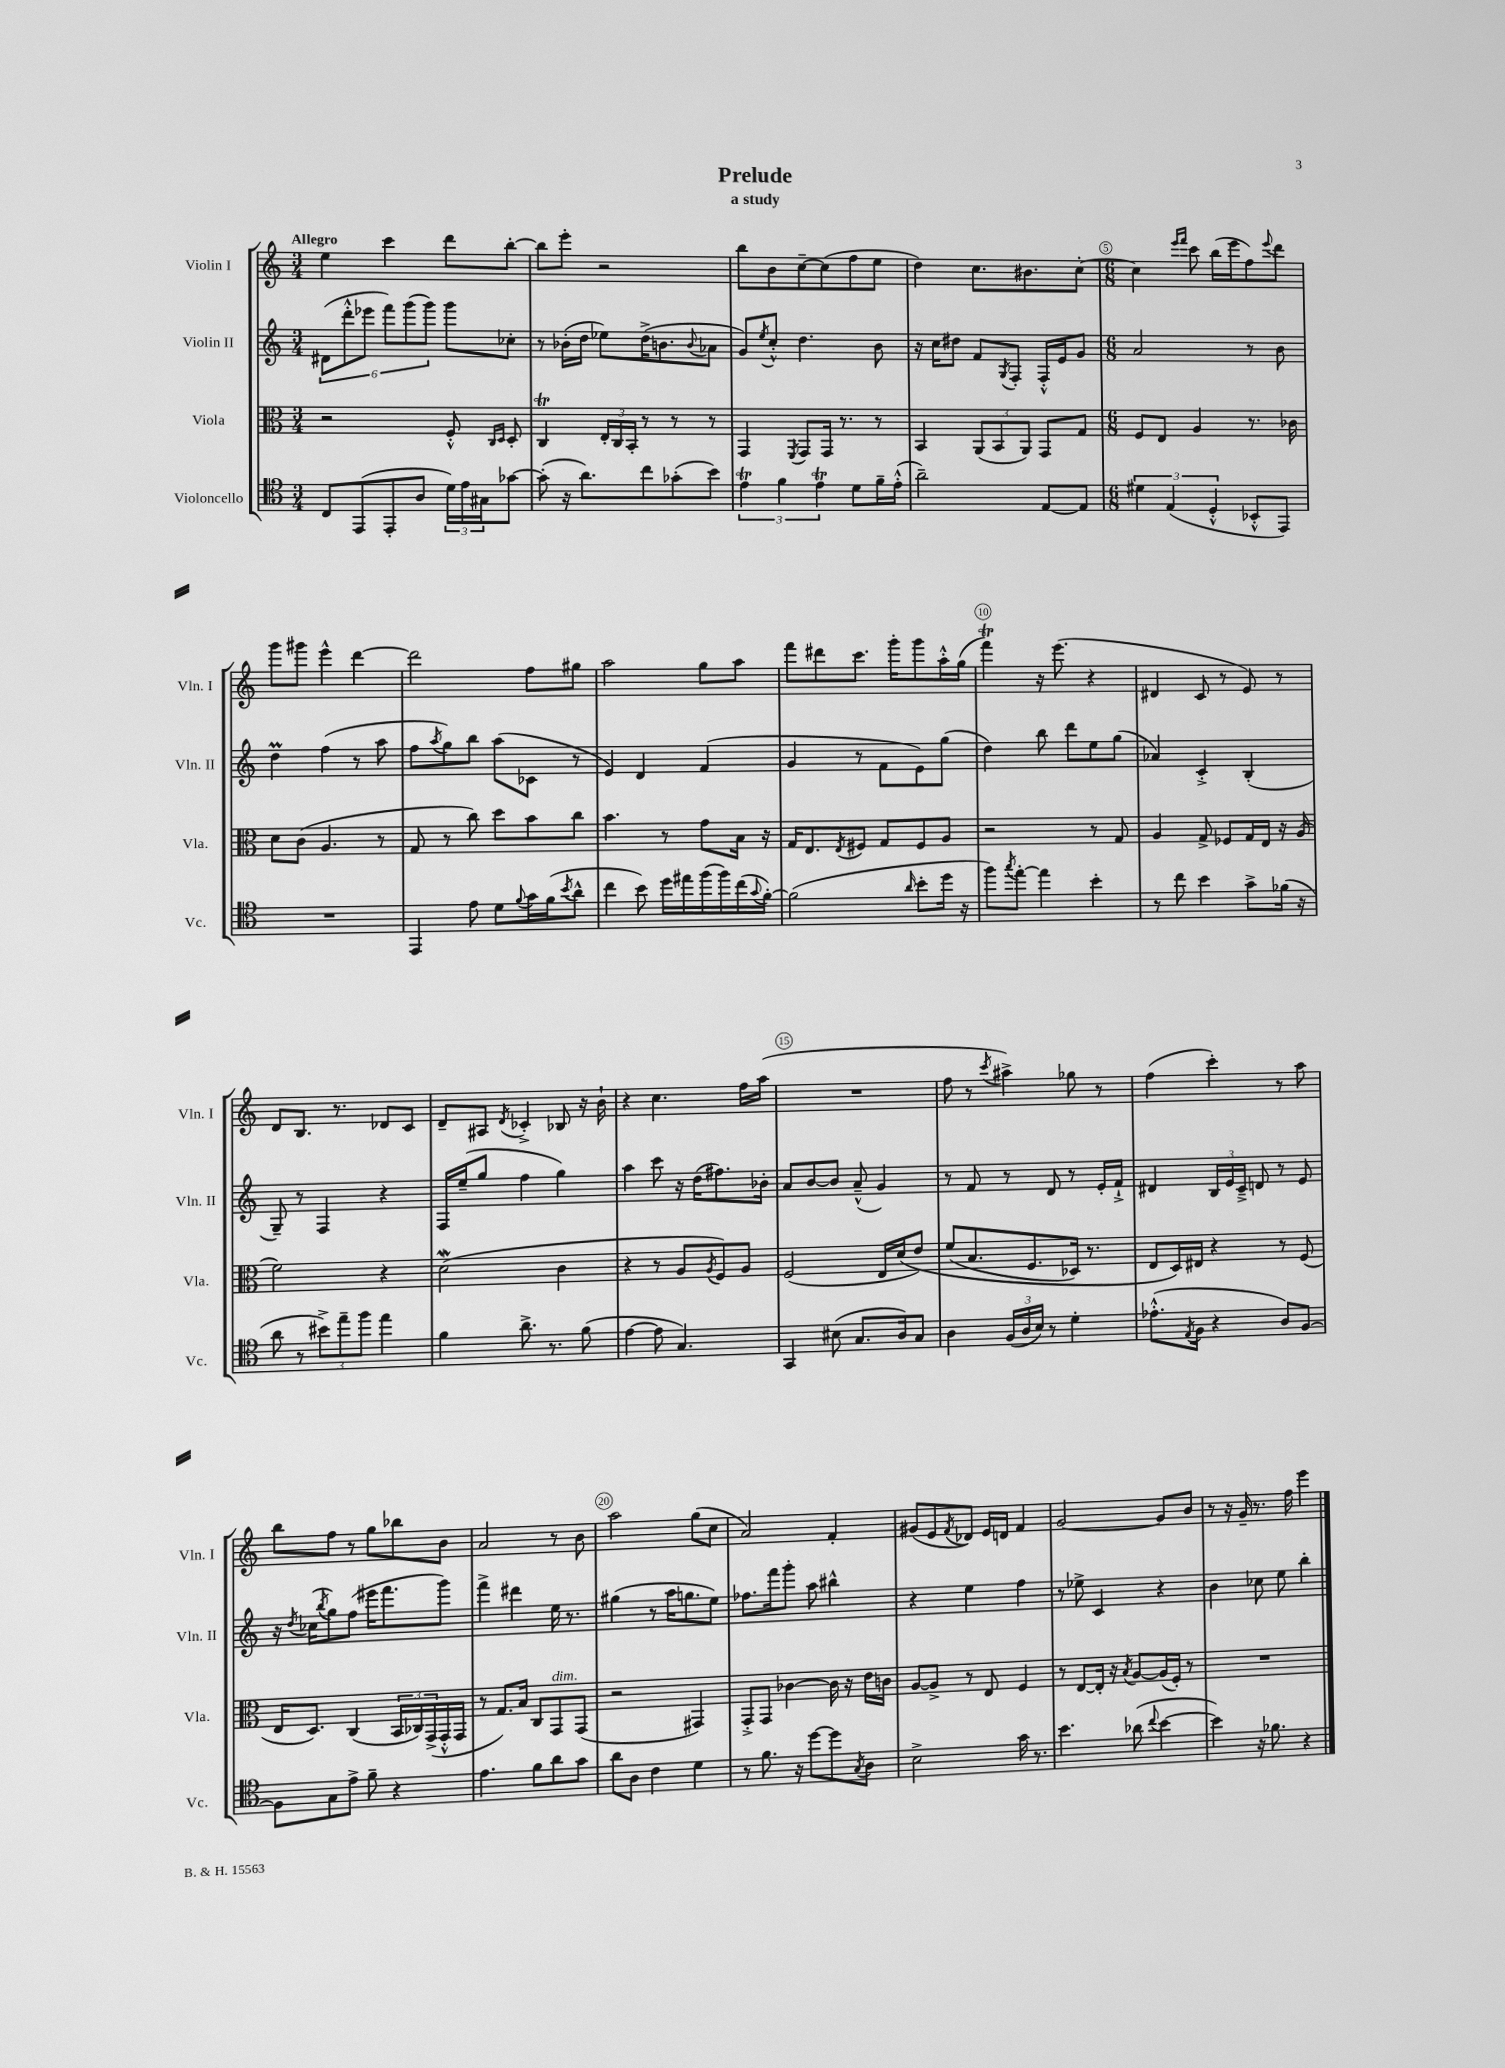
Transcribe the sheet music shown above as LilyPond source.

\header { title = "Prelude" subtitle = "a study" }
<<
\new StaffGroup <<
\new Staff = "s0" \with { instrumentName = "Violin I" shortInstrumentName = "Vln. I" } {
    \clef treble \key c \major \numericTimeSignature \time 3/4 \tempo "Allegro"
    e''4 c'''4 d'''8 b''8~-. |
    b''8 e'''8-. r2 |
    b''8 b'8 c''8~-- c''8( f''8 e''8 |
    d''4) c''8. bis'8. c''8~-. |
    \numericTimeSignature \time 6/8 c''4 \grace { e'''16 f'''16 } c'''8 b''16( e'''16 f''8) \appoggiatura { e'''8 } d'''8 |
    g'''8 gis'''8 e'''4-^ d'''4~ |
    d'''2 f''8 gis''8 |
    a''2 g''8 a''8 |
    f'''8 dis'''8 c'''8. g'''16-. g'''8 a''16-.-^ g''16( |
    f'''4\trill) r16 e'''8.( r4 |
    dis'4 c'8 r8 e'8) r8 |
    d'8 b8. r8. des'8 c'8 |
    d'8-- ais8 \acciaccatura { d'8 } ces'4-.-> bes8 r16 b'16-! |
    r4 c''4. f''16 a''16( |
    R2. |
    f''8 r8 \acciaccatura { c'''8 } ais''4->) ges''8 r8 |
    f''4( c'''4-.) r8 a''8 |
    b''8 f''8 r8 g''8 bes''8 b'8 |
    a'2 r8 b'8 |
    a''2 g''8( c''8 |
    a'2) f'4-. |
    gis'8( e'8 \acciaccatura { f'8 } des'8) e'16 d'16 f'4 |
    g'2~ g'8 b'8 |
    r8 r16 g'16-- r8. f''16 e'''4 \bar "|." |
}
\new Staff = "s1" \with { instrumentName = "Violin II" shortInstrumentName = "Vln. II" } {
    \clef treble \key c \major \numericTimeSignature \time 3/4
    \tuplet 6/4 { dis'8( d'''8-.-^ ees'''8 f'''8) g'''8( g'''8) } g'''8 ces''8-. |
    r8 bes'16-.( d''16 ees''8) d''16->( b'8. \appoggiatura { b'8 } aes'8 |
    g'8) \acciaccatura { e''8 } c''8-.-^ d''4. b'8 |
    r16 c''16 dis''8 f'8 \acciaccatura { g8 } f8-. f16-.-^ e'16 g'8 |
    \numericTimeSignature \time 6/8 a'2 r8 b'8 |
    d''4\prall f''4( r8 a''8 |
    f''8 \acciaccatura { a''8 } g''8) b''8 a''8( ces'8 r8 |
    e'4) d'4 f'4( |
    g'4 r8 f'8 e'8) g''8( |
    d''4) b''8 d'''8 e''8 g''8( |
    aes'4) c'4-.-> b4-.( |
    g8--) r8 f4 r4 |
    f16 e''16--( g''8 f''4 g''4) |
    a''4 c'''8 r16 d''16( fis''8.) bes'16-. |
    a'8 b'8~ b'8 a'8---^( g'4) |
    r8 f'8 r8 d'8 r8 e'16-. f'16-!-> |
    dis'4 \tuplet 3/2 { b16 e'16 c'16---> } d'8 r8 e'8 |
    r16 \acciaccatura { d''8 } ces''16( \acciaccatura { b''8 } g''8) f''8( eis'''16 f'''8. g'''8) |
    f'''4-> dis'''4 e''16 r8. |
    gis''4( r8 a''16 g''8. e''8) |
    fes''8. f'''16 g'''8-. a''8 bis''4-^ |
    r4 e''4 f''4 |
    r8 ees''8-> c'4 r4 |
    b'4 ces''8 e''8 b''4-. \bar "|." |
}
\new Staff = "s2" \with { instrumentName = "Viola" shortInstrumentName = "Vla." } {
    \clef alto \key c \major \numericTimeSignature \time 3/4
    r2 f8-.-^ \grace { c16 d16 } d8-. |
    c4\trill \tuplet 3/2 { e16-. c16 b,16-. } r8 r8 r8 |
    g,4 \acciaccatura { f,8 } g,8 g,16 r8. r8 |
    b,4 \tuplet 3/2 { a,8( b,8 a,8) } g,8 g8 |
    \numericTimeSignature \time 6/8 f8 e8 a4 r8. ces'16 |
    d'8 c'8( a4. r8 |
    g8 r8 c''8) d''8 b'8 c''8 |
    b'4. r8 g'8 b16 r16 |
    g16 e8. \acciaccatura { e8 } fis8 g8 fis8 a8 |
    r2 r8 g8 |
    a4 g8-> fes8 g16 e16 r16 a16( |
    f'2) r4 |
    d'2\mordent( c'4 |
    r4 r8 a8 \acciaccatura { a8 } f8) a8 |
    f2( e16 d'16\( e'8) |
    f'8( b8. f8. des16) r8. |
    e8 d16\) eis16 r4 r8 f8( |
    e16 d8.) c4( \tuplet 3/2 { b,16 ces16) g,16->( } g,16-.-^ g,16 |
    r8 g8.) b16 c8 g,8^\markup { \italic "dim." } g,8( |
    r2 gis,4) |
    g,8-.-> g,8 ces'4~ ces'16 r16 e'16 c'16 |
    a8~ a8-> r8 e8 f4 |
    r8 e8~ e16-. r16 \acciaccatura { b8 } a8~ a16( f16-.) r8 |
    R2. \bar "|." |
}
\new Staff = "s3" \with { instrumentName = "Violoncello" shortInstrumentName = "Vc." } {
    \clef tenor \key c \major \numericTimeSignature \time 3/4
    c8 e,8( e,8-. a8 \tuplet 3/2 { d'16) e'16 gis16 } ges'8~ |
    ges'8-.( r16 a'8.) c''8 ges'8-.( b'8) |
    \tuplet 3/2 { e'4\trill f'4 e'4\trill } d'8 f'16-- e'16-.-^( |
    a'2--) e8~ e8 |
    \numericTimeSignature \time 6/8 \tuplet 3/2 { dis'4 e4( d4-.-^ } bes,8-.-^ e,8) |
    R2. |
    e,4 e'8 d'8 \appoggiatura { f'8 } g'16 f'16( \acciaccatura { b'8 } a'8-^ |
    c''4 b'8) d''16 eis''16 f''16( f''16) c''16( \appoggiatura { g'8 } f'16~-.) |
    f'2( \grace { a'16 } b'8-. d''16 r16 |
    f''8) \acciaccatura { g''8 } e''8~-. e''4 b'4-. |
    r8 c''8 b'4 g'8-> fes'16( r16 |
    a'8 r8 \tuplet 3/2 { bis'8->) e''8-- f''8 } e''4 |
    f'4 a'8.-> r8. f'8( |
    e'4~ e'8 g4.) |
    g,4 bis8( g8. a16) g8 |
    a4 \tuplet 3/2 { f16( a16 b16) } r8 d'4-. |
    ees'8.-.-^( \acciaccatura { e8 } f16 r4 a8) f8~ |
    f8 g8 e'8-> f'8-- r4 |
    e'4. f'8 a'8 g'8 |
    a'8 a8 c'4 d'4 |
    r8 f'8. r16 d''8~ d''8 \acciaccatura { g8 } a8 |
    b2-> g'16 r8. |
    b'4. aes'8( \appoggiatura { c''8 } b'4~ |
    b'4) r16 fes'8. r4 \bar "|." |
}
>>
>>
\layout { \context { \Score \override BarNumber.break-visibility = ##(#f #t #t) barNumberVisibility = #(every-nth-bar-number-visible 5) \override BarNumber.stencil = #(make-stencil-circler 0.1 0.3 ly:text-interface::print) } }
